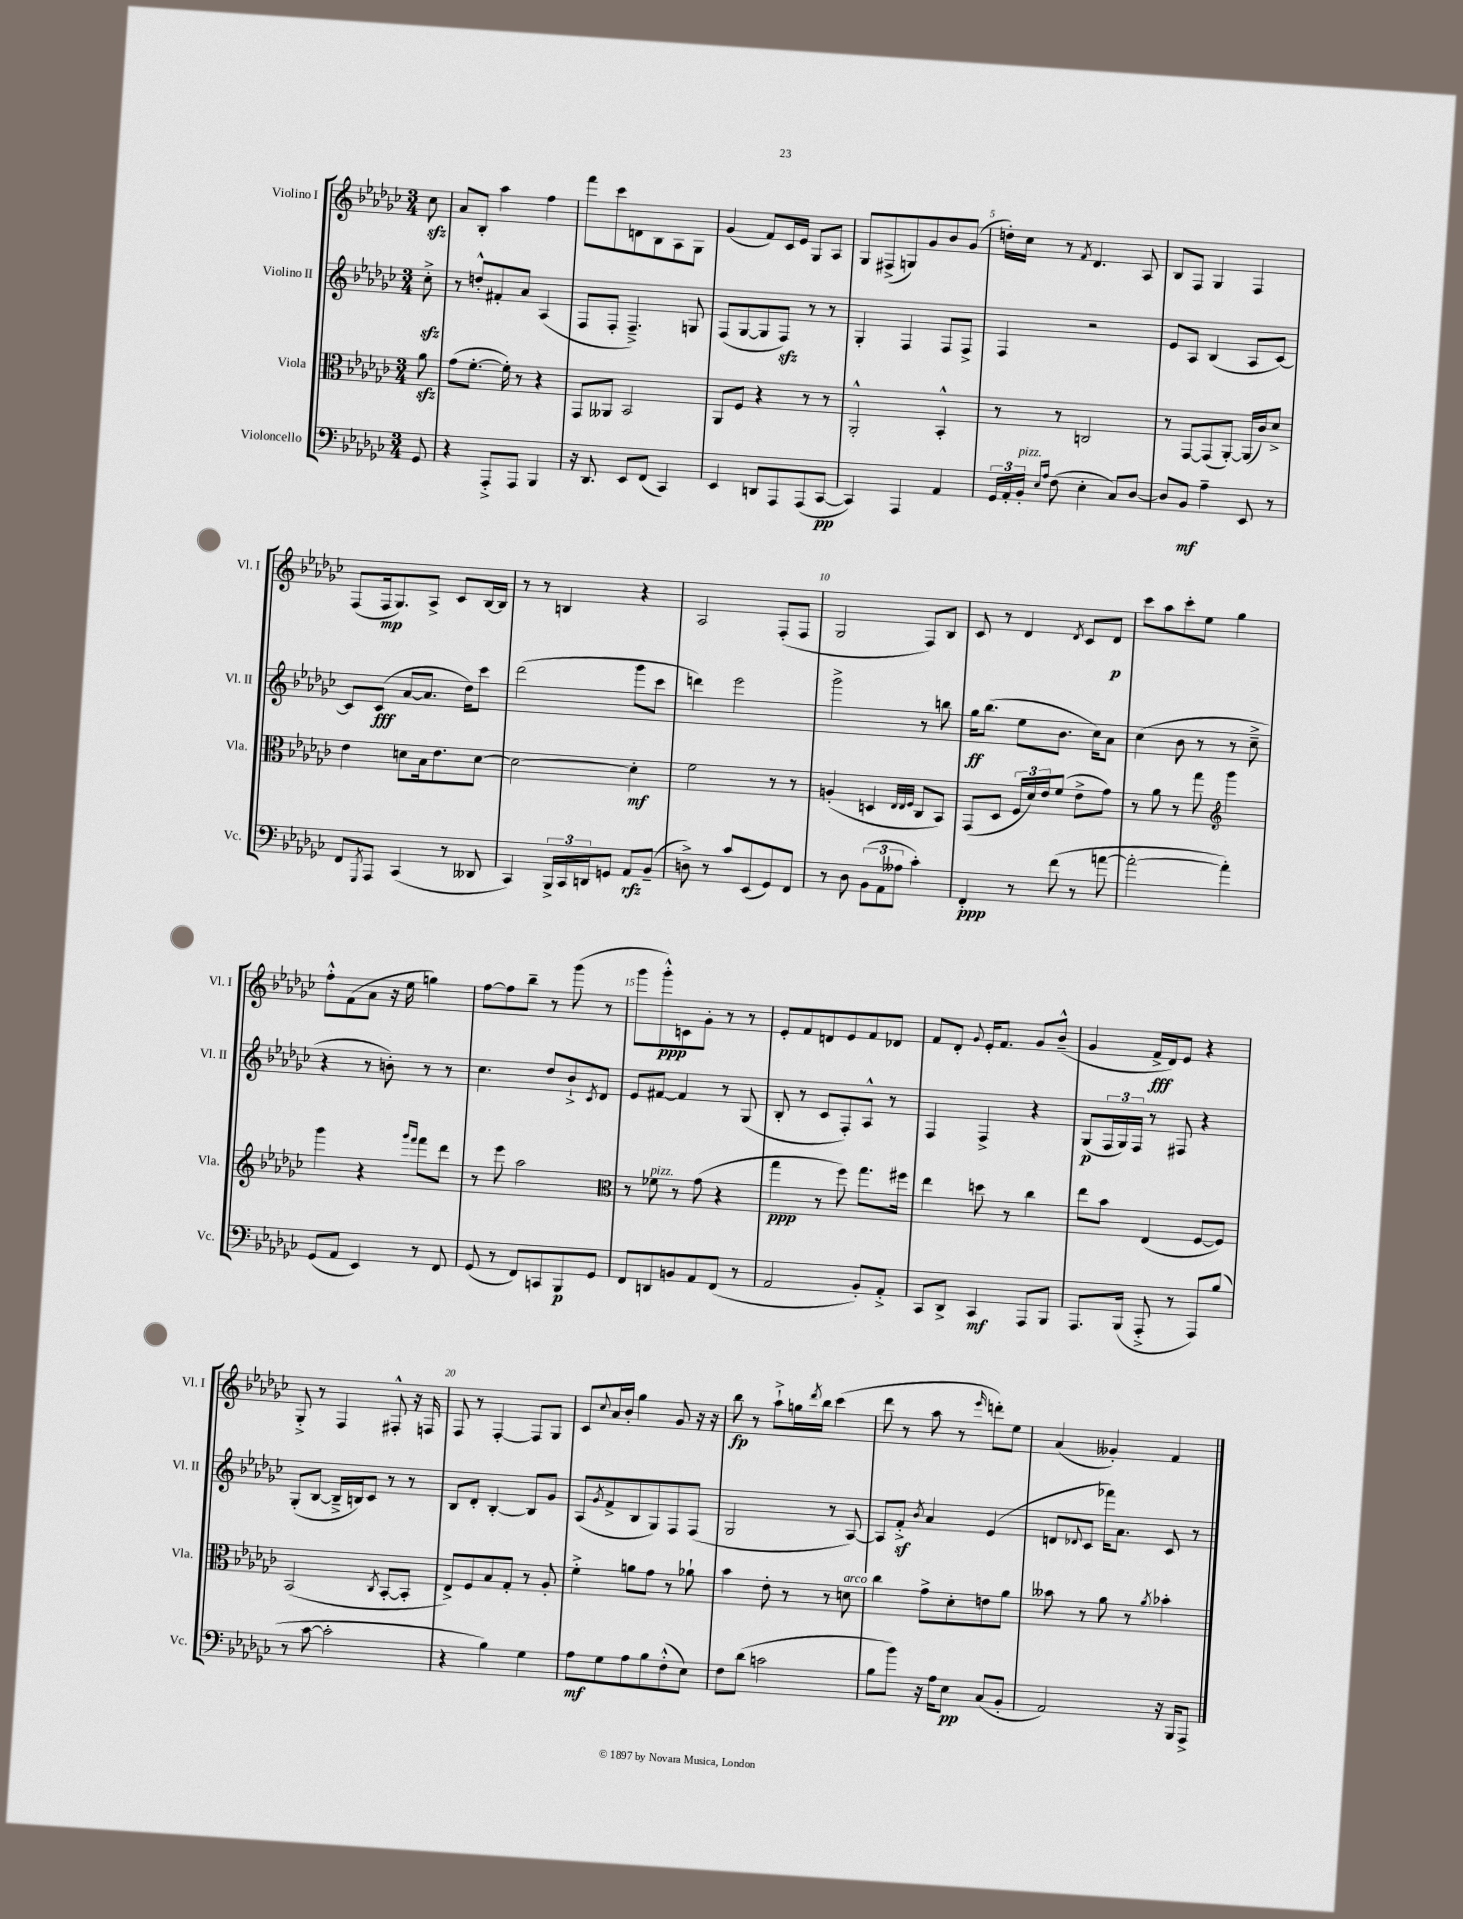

**kern	**dynam	**kern	**dynam	**kern	**dynam	**kern	**dynam
*part4	*part4	*part3	*part3	*part2	*part2	*part1	*part1
*staff4	*staff4	*staff3	*staff3	*staff2	*staff2	*staff1	*staff1
*I"Violoncello	*	*I"Viola	*	*I"Violino II	*	*I"Violino I	*
*I'Vc.	*	*I'Vla.	*	*I'Vl. II	*	*I'Vl. I	*
*clefF4	*	*clefC3	*	*clefG2	*	*clefG2	*
*k[b-e-a-d-g-c-]	*	*k[b-e-a-d-g-c-]	*	*k[b-e-a-d-g-c-]	*	*k[b-e-a-d-g-c-]	*
*M3/4	*	*M3/4	*	*M3/4	*	*M3/4	*
=	=	=	=	=	=	=	=
8GG-/	.	8a-zz\	.	8cc-zz'^\	.	8cc-zz\	.
=1	=1	=1	=1	=1	=1	=1	=1
4r	.	(8g-\L	.	8r	.	8a-/L	.
.	.	[8.f'\J	.	8ddn'^^/L	.	8B-'/J	.
8AAA-'^/L	.	.	.	8f#X'/	.	4aa-\	.
.	.	16f'\])	.	.	.	.	.
8AAA-/J	.	8r	.	8a-/J	.	.	.
4BBB-/	.	4r	.	(4A-/	.	4ff\	.
=2	=2	=2	=2	=2	=2	=2	=2
16r	.	8GG-/L	.	8F/L	.	8fff\L	.
8.DD-/	.	.	.	.	.	.	.
.	.	8AA--X/J	.	8F'/J	.	8ccc-\	.
8EE-/L	.	2BB-/	.	4.F~^/)	.	8dn\	.
(8FF/J	.	.	.	.	.	8B-\	.
4CC-/)	.	.	.	.	.	8A-\	.
.	.	.	.	8Gn/	.	8G-\J	.
=3	=3	=3	=3	=3	=3	=3	=3
4EE-/	.	8AA-/L	.	(8F/L	.	(4g-/	.
.	.	8F/J	.	[8G-/	.	.	.
8DDn/L	.	4r	.	8G-/]	.	8f/L)	.
8AAA-/	.	.	.	8Fzz/J)	.	16c-/L	.
.	.	.	.	.	.	16e-/JJ	.
(8AAA-/	.	8r	.	8r	.	8G-/L	.
[8CC-/J	pp	8r	.	8r	.	8A-/J	.
=4	=4	=4	=4	=4	=4	=4	=4
4CC-/])	.	2AA-'^^/	.	4G-'/	.	8G-/L	.
.	.	.	.	.	.	(8F#X^/	.
4AAA-/	.	.	.	4F/	.	8Gn/)	.
.	.	.	.	.	.	8g-/	.
4AA-/	.	4BB-'^^/	.	8F/L	.	8b-/	.
.	.	.	.	8F^/J	.	(8g-/J	.
=5	=5	=5	=5	=5	=5	=5	=5
24GG-/LL	.	8r	.	4F/	.	16ddn'\LL)	.
24AA-'/	.	.	.	.	.	.	.
.	.	.	.	.	.	16cc-\JJ	.
!LO:TX:a:i:t=pizz.	!	!	!	!	!	!	!
24BB-'/JJ	.	.	.	.	.	.	.
16qqE-/LL	.	.	.	.	.	.	.
16qqA-/JJ	.	.	.	.	.	.	.
(8F\	.	8r	.	.	.	8r	.
.	.	.	.	.	.	8qf/	.
4E-'\	.	2Cn/	.	2r	.	4.d-/	.
8C-/L)	.	.	.	.	.	.	.
[8D-/J	.	.	.	.	.	8A-/	.
=6	=6	=6	=6	=6	=6	=6	=6
8D-/L]	.	8r	.	8e-/L	.	8B-/L	.
8BB-/J	mf	[8GG-/L	.	8A-/J	.	8F/J	.
4A-~\	.	(8GG-/]	.	(4B-/	.	4G-/	.
.	.	[8AA-'/J)	.	.	.	.	.
8EE-/	.	(16AA-/LL]	.	8A-/L	.	4F/	.
.	.	16c-/J)	.	.	.	.	.
8r	.	8d-^/J	.	[8c-/J)	.	.	.
!!LO:LB:g=z
=7	=7	=7	=7	=7	=7	=7	=7
8FF/L	.	4e-\	.	8c-/L]	.	(8F/L	.
8qGGG-/	.	.	.	.	.	.	.
8AAA-/J	.	.	.	(8c-/J	fff	16F/k	mp
.	.	.	.	.	.	8.G-/)	.
(4CC-/	.	8dn\L	.	[8a-/L	.	.	.
.	.	16B-\k	.	8.a-/J]	.	8A-^/J	.
.	.	8.e-\	.	.	.	.	.
8r	.	.	.	.	.	8c-/L	.
.	.	.	.	16dd-\KL)	.	.	.
8DD--X/	.	[8d\J	.	8ccc-\J	.	[16B-/L	.
.	.	.	.	.	.	16B-/JJ]	.
=8	=8	=8	=8	=8	=8	=8	=8
4CC-/)	.	2d\_	.	(2ddd-\	.	8r	.
.	.	.	.	.	.	8r	.
24BBB-^/LL	.	.	.	.	.	4Bn/	.
24CC-/	.	.	.	.	.	.	.
24DDn/J	.	.	.	.	.	.	.
8GGn/J	.	.	.	.	.	.	.
8AA-/L	rfz	4d'\]	mf	8ggg-\L	.	4r	.
(8BB-~/J	.	.	.	8ccc-\J	.	.	.
=9	=9	=9	=9	=9	=9	=9	=9
8Dn^\)	.	2f\	.	4dddn\)	.	2A-/	.
8r	.	.	.	.	.	.	.
8c-/L	.	.	.	2eee-\	.	.	.
(8EE-/	.	.	.	.	.	.	.
8GG-/)	.	8r	.	.	.	(8F'/L	.
8FF/J	.	8r	.	.	.	8F/J	.
=10	=10	=10	=10	=10	=10	=10	=10
8r	.	(4An'/	.	2ggg-^\	.	2G-/	.
8D-\	.	.	.	.	.	.	.
(12BB-\L	.	4Dn/	.	.	.	.	.
12AA-\	.	.	.	.	.	.	.
12A--X\J	.	.	.	.	.	.	.
.	.	32qqE-/LLL	.	.	.	.	.
.	.	32qqE-/	.	.	.	.	.
.	.	32qqF/JJJ	.	.	.	.	.
4c-'\)	.	8C-/L	.	8r	.	8F/L)	.
.	.	8BB-/J)	.	8bbn\	.	8B-/J	.
=11	=11	=11	=11	=11	=11	=11	=11
4FF'/	ppp	(8GG-/L	.	16gg-\KL	ff	8c-/	.
.	.	.	.	(8.bb-\J	.	.	.
.	.	8D-/J	.	.	.	8r	.
8r	.	24F/LL	.	8ee-\L	.	4d-/	.
.	.	24d-/)	.	.	.	.	.
.	.	24e-/J	.	.	.	.	.
(8f\	.	(8f/J	.	8.b-\J	.	.	.
.	.	.	.	.	.	8qd-/	.
8r	.	8e-^\L	.	.	.	8c-/L	.
.	.	.	.	16cc-\KL)	.	.	.
[8an\	.	8g-\J)	.	8a-\J	.	8d-/J	p
=12	=12	=12	=12	=12	=12	=12	=12
2a'\_	.	8r	.	(4cc-\	.	8ccc-\L	.
.	.	8a-\	.	.	.	8aa-\	.
.	.	8r	.	8b-\	.	8ccc-'\	.
.	.	8gg-\	.	8r	.	8ee-\J	.
*	*	*clefG2	*	*	*	*	*
4a'\])	.	4ggg-\	.	8r	.	4gg-\	.
.	.	.	.	8cc-~^\	.	.	.
!!LO:LB:g=z
=13	=13	=13	=13	=13	=13	=13	=13
(8GG-/L	.	4ggg-\	.	4r	.	8ff'^^\L	.
8AA-/J	.	.	.	.	.	(8f\	.
4EE-/)	.	4r	.	8r	.	8a-\J	.
.	.	.	.	8bn'\)	.	16r	.
.	.	.	.	.	.	16ee-\	.
.	.	16qqggg-/LL	.	.	.	.	.
.	.	16qqfff/JJ	.	.	.	.	.
8r	.	8fff\L	.	8r	.	4ggn\)	.
8FF/	.	8ddd-\J	.	8r	.	.	.
=14	=14	=14	=14	=14	=14	=14	=14
(8GG-/	.	8r	.	4.cc-\	.	[8ff\L	.
8r	.	8eee-\	.	.	.	8ff\]	.
8FF/L)	.	2aa-\	.	.	.	8bb-~\J	.
8CCn/	.	.	.	8dd-/L	.	8r	.
8BBB-/	p	.	.	8b-`^/	.	(8ggg-\	.
.	.	.	.	8qc-/	.	.	.
8GG-/J	.	.	.	8d-/J	.	8r	.
=15	=15	=15	=15	=15	=15	=15	=15
*	*	*clefC3	*	*	*	*	*
8FF/L	.	8r	.	8e-/L	.	8ggg-\L	.
!	!	!LO:TX:a:i:t=pizz.	!	!	!	!	!
8DDn/	.	8f-X\	.	[8f#X/J	.	8ggg-'^^\)	ppp
8BBn/	.	8r	.	4f#/]	.	8cn\	.
8AA-/	.	(8g-\	.	.	.	8g-'\J	.
(8FF/J	.	4r	.	8r	.	8r	.
8r	.	.	.	(8G-/	.	8r	.
=16	=16	=16	=16	=16	=16	=16	=16
2AA-/	.	4gg-\	ppp	8B-'/	.	8e-'/L	.
.	.	.	.	8r	.	8f/	.
.	.	8r	.	8c-/L	.	8dn/	.
.	.	8ff\)	.	8F'/)	.	8e-/	.
8BB-'/L)	.	8.gg-\L	.	8A-^^/J	.	8f/	.
8AA-'^/J	.	.	.	8r	.	8d-X/J	.
.	.	16ff#X\Jk	.	.	.	.	.
=17	=17	=17	=17	=17	=17	=17	=17
8CC-/L	.	4ee-\	.	4F/	.	8f/L	.
8DD-^/J	.	.	.	.	.	8d-'/J	.
.	.	.	.	.	.	8qqg-/	.
4CC-/	mf	8ddn\	.	4F^/	.	16e-'/KL	.
.	.	.	.	.	.	8.f/J	.
.	.	8r	.	.	.	.	.
8AAA-/L	.	4cc-\	.	4r	.	8g-/L	.
8BBB-/J	.	.	.	.	.	(8b-~^^/J	.
=18	=18	=18	=18	=18	=18	=18	=18
8.AAA-/L	.	8ee-\L	.	(8G-/L	p	4g-/	.
.	.	8b-\J	.	24F/L	.	.	.
.	.	.	.	24G-/)	.	.	.
(16BBB-/Jk	.	.	.	.	.	.	.
.	.	.	.	24F/JJ	.	.	.
8AAA-'^/	.	(4E-/	.	8r	.	16f^/LL	fff
.	.	.	.	.	.	16d-/J)	.
8r	.	.	.	8F#X/	.	8e-/J	.
8AAA-/L)	.	[8F/L	.	4r	.	4r	.
(8B-/J	.	8F/J])	.	.	.	.	.
!!LO:LB:g=z
=19	=19	=19	=19	=19	=19	=19	=19
8r	.	(2BB-/	.	(8G-'/L	.	8G-'^/	.
[8c-\	.	.	.	[8B-/J	.	8r	.
2c-'\]	.	.	.	16B-~^/LL]	.	4F/	.
.	.	.	.	16Bn/J)	.	.	.
.	.	.	.	8c-/J	.	.	.
.	.	8qC-/	.	.	.	.	.
.	.	[8BB-'/L	.	8r	.	8F#X'^^/	.
.	.	8BB-'/J]	.	8r	.	16r	.
.	.	.	.	.	.	16Fn/	.
=20	=20	=20	=20	=20	=20	=20	=20
4r	.	8E-^/L)	.	8B-/L	.	8F/	.
.	.	8F/	.	8d-'/J	.	8r	.
4B-\)	.	8B-/	.	[4B-'/	.	[4F'/	.
.	.	8G-'/J	.	.	.	.	.
4G-\	.	8r	.	8B-/L]	.	8F/L]	.
.	.	8A-'/	.	8g-/J	.	8G-/J	.
=21	=21	=21	=21	=21	=21	=21	=21
8A-\L	mf	4f'^\	.	(8A-/L	.	8c-/L	.
.	.	.	.	8qg-/	.	8qqcc-/	.
8G-\	.	.	.	8f^/	.	16a-/L	.
.	.	.	.	.	.	16b-'/JJ	.
8A-\	.	8an\L	.	8B-/	.	4gg-\	.
8B-\	.	8g-\J	.	8G-/)	.	.	.
(8F'^^\	.	8r	.	8F/	.	8g-/	.
8E-\J)	.	8a-X`\	.	(8F/J	.	16r	.
.	.	.	.	.	.	16r	.
=22	=22	=22	=22	=22	=22	=22	=22
8F\L	.	4b-\	.	2G-/	.	8bb-\	fp
(8d-\J	.	.	.	.	.	8r	.
2cn\	.	8e-'\	.	.	.	8aa-`^\L	.
.	.	8r	.	.	.	16ggn\L	.
.	.	.	.	.	.	8qddd-/	.
.	.	.	.	.	.	16bb-\JJ	.
.	.	8r	.	8r	.	(4ccc-\	.
!	!	!LO:TX:a:i:t=arco	!	!	!	!	!
.	.	8dn\	.	[8A-/)	.	.	.
=23	=23	=23	=23	=23	=23	=23	=23
8B-\L	.	4cc-\	.	8A-/L]	.	8ddd-\	.
8b-\J)	.	.	.	8fz'^/J	.	8r	.
.	.	.	.	8qb-/	.	.	.
16r	.	8g-^\L	.	4a-/	.	8aa-\	.
16A-\KL	.	.	.	.	.	.	.
8E-\J	pp	8d-'\	.	.	.	8r	.
.	.	.	.	.	.	16qqeee-/	.
(8C-/L	.	8en\	.	(4e-/	.	8dddn'\L)	.
8BB-'/J	.	8a-\J	.	.	.	8ee-\J	.
=24	=24	=24	=24	=24	=24	=24	=24
2AA-/)	.	8b--X\	.	8dn/L	.	(4a-/	.
.	.	.	.	8qqd-X/	.	.	.
.	.	8r	.	8c-/J	.	.	.
.	.	8a-\	.	16fff-X\KL)	.	4g--X'/)	.
.	.	.	.	8.a-\J	.	.	.
.	.	8r	.	.	.	.	.
.	.	8qa-/	.	.	.	.	.
16r	.	4b-X'\	.	8c-/	.	4f/	.
16BBB-/KL	.	.	.	.	.	.	.
8AAA-^/J	.	.	.	8r	.	.	.
==	==	==	==	==	==	==	==
*-	*-	*-	*-	*-	*-	*-	*-
